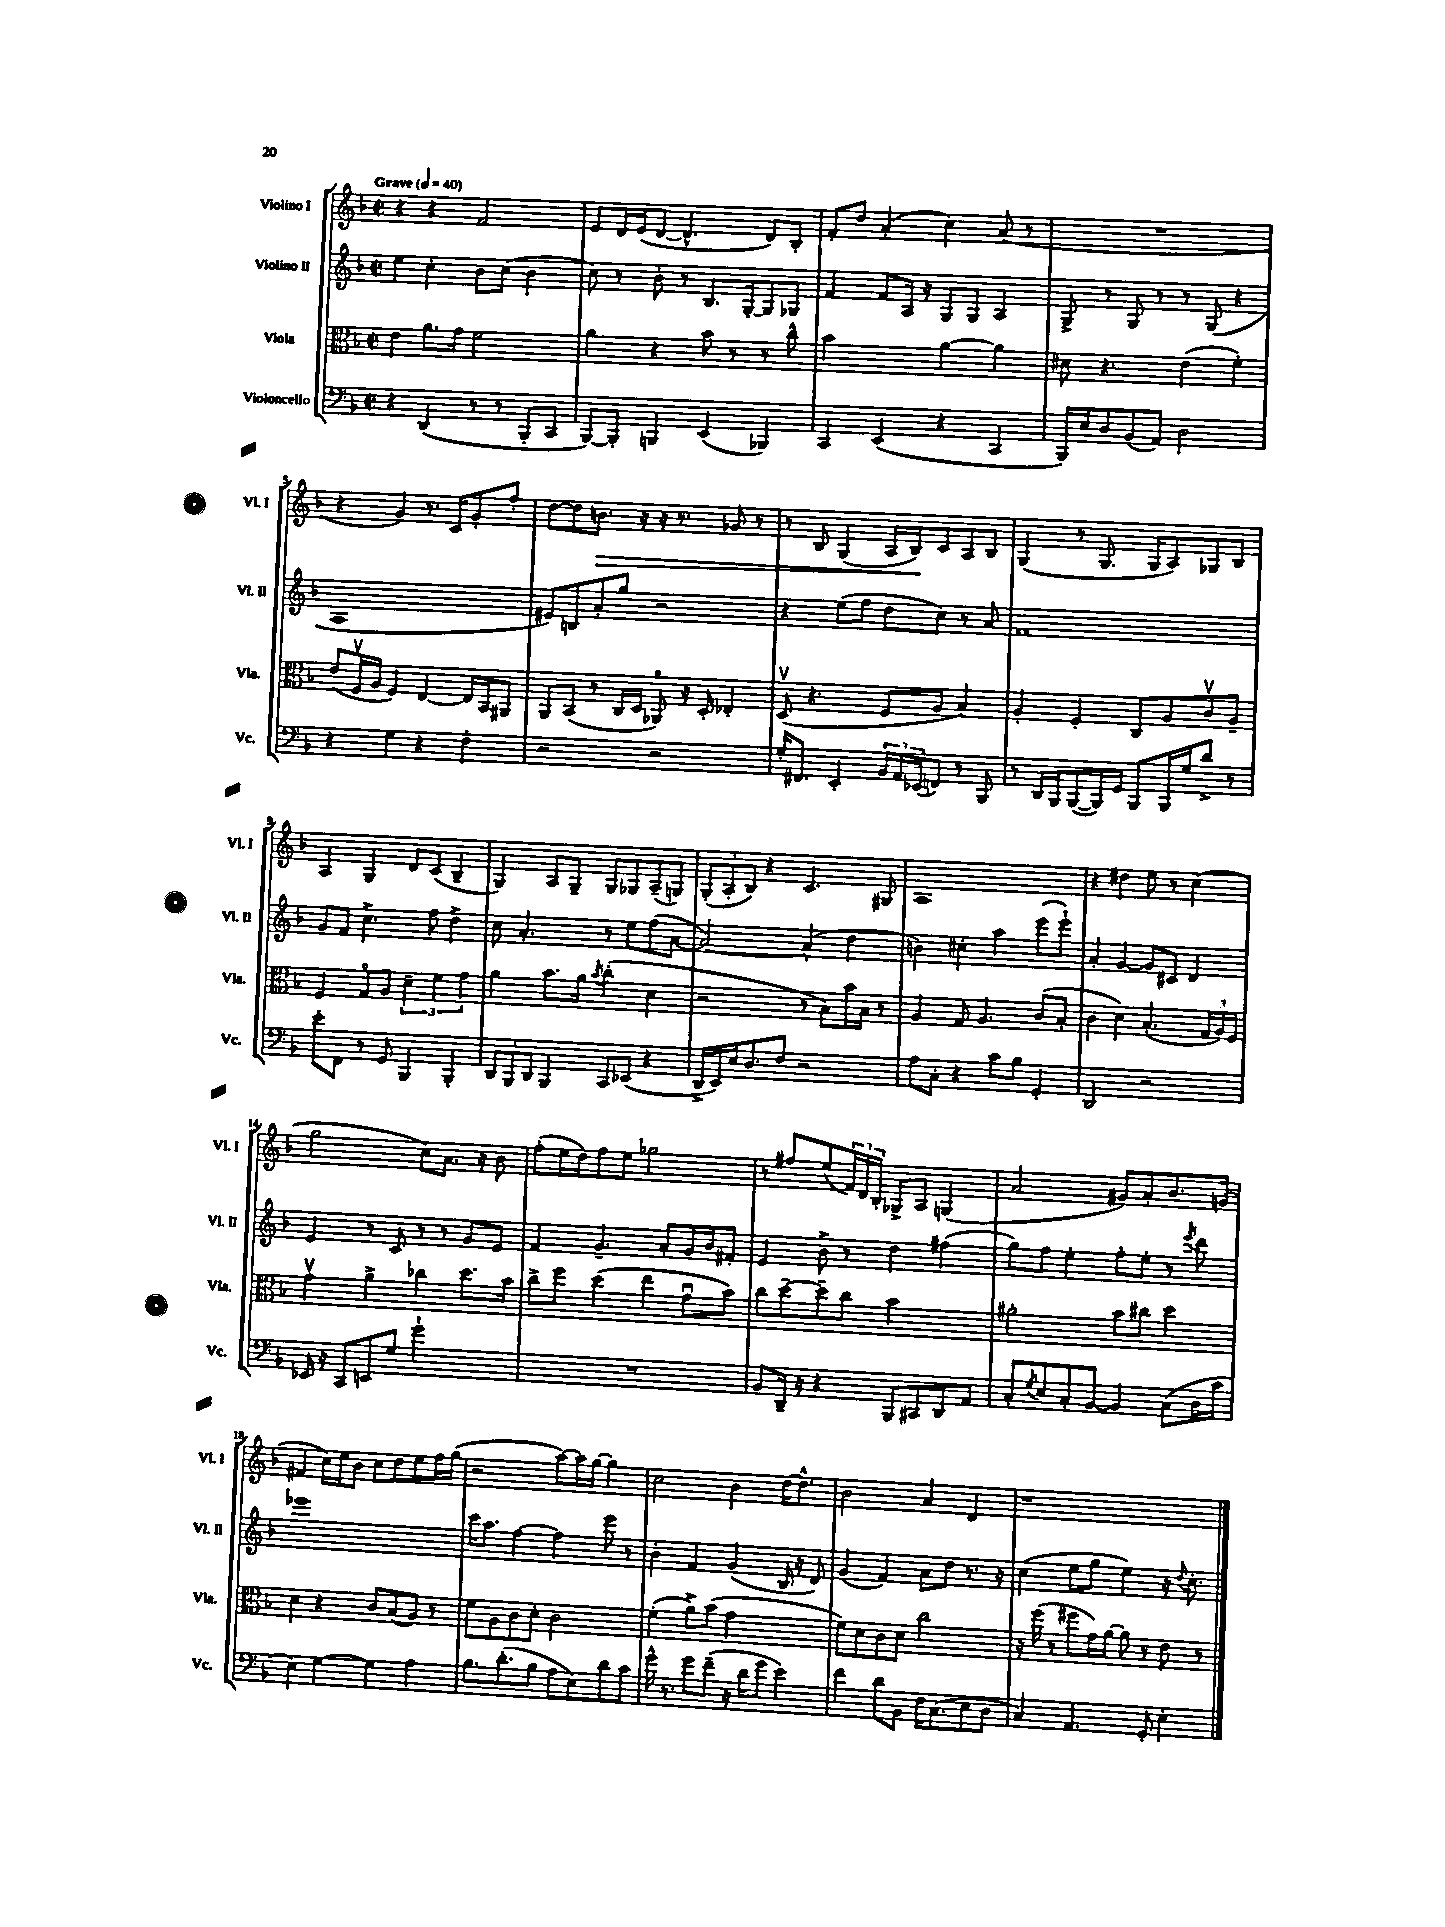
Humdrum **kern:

**kern	**kern	**kern	**kern	**dynam
*part4	*part3	*part2	*part1	*part1
*staff4	*staff3	*staff2	*staff1	*staff1
*I"Violoncello	*I"Viola	*I"Violino II	*I"Violino I	*
*I'Vc.	*I'Vla.	*I'Vl. II	*I'Vl. I	*
*clefF4	*clefC3	*clefG2	*clefG2	*
*k[b-]	*k[b-]	*k[b-]	*k[b-]	*
*M2/2	*M2/2	*M2/2	*M2/2	*
*met(c|)	*met(c|)	*met(c|)	*met(c|)	*
*MM40	*MM40	*MM40	*MM40	*
=1	=1	=1	=1	=1
!	!	!	!LO:TX:a:B:t=Grave	!
4r	4e\	4ee\	4r	.
(4DD/	8.a\L	4cc'\	4r	.
.	16g\Jk	.	.	.
8r	2f\	8b-\L	2f/	.
8r	.	(8cc\J	.	.
8BBB-'/L	.	4b-\	.	.
8CC/J	.	.	.	.
=2	=2	=2	=2	=2
[8BBB-/L)	4a\	8cc\)	8e/L	.
8BBB-'/J]	.	8r	16d/L	.
.	.	.	(16e/J	.
4BBBn/	4r	8b-'\	[8d/J	.
.	.	8r	4.d^^/]	.
(4EE/	8b-\	8.B-/L	.	.
.	8r	.	.	.
.	.	[16G'/k	.	.
4BBB-X/)	8r	8G/]	8d/L)	.
.	8cc^^\	8G-X/J	8B-'/J	.
=3	=3	=3	=3	=3
4CC/	2b-\	4f/	8f'/L	.
.	.	.	8dd/J	.
(4EE/	.	8f/L	(4a'/	.
.	.	16A/Jk	.	.
.	.	16r	.	.
4r	[4a\	8G/L	4cc\)	.
.	.	8G/J	.	.
4CC/	4a\]	4A/	(8a/	.
.	.	.	8r	.
=4	=4	=4	=4	=4
16BBB-/LL)	8d#X\	8G^/	1r	.
16E/J	.	.	.	.
8D/	4.r	8r	.	.
(8BB-/	.	8G/	.	.
8AA/J)	.	8r	.	.
2D\	(4e\	8r	.	.
.	.	(8G/	.	.
.	4f'\)	4r	.	.
!!LO:LB:g=z
=5	=5	=5	=5	=5
4r	(8e/L	1A	4r	.
.	16Fv/L	.	.	.
.	16A/JJ	.	.	.
4G\	4F/)	.	4g/)	.
4r	[4E/	.	8.r	.
.	.	.	16c/KL	.
4F'\	16E/LL]	.	8g'/	.
.	16BB-/J	.	.	.
.	8AA#X/J	.	8ff'/J	.
=6	=6	=6	=6	=6
2r	8AA/L	8e#X/L)	[8dd\L	.
.	(8BB-/J	8Bn/	8dd\]	.
!	!	!	!	!LO:HP:b
.	8r	8a'/	8.bn\J	>
.	16C/LL	8gg/J	.	.
.	16D/JJ	.	16r	.
2r	8AA-X/)	2r	16r	.
.	.	.	8.r	.
.	16r	.	.	.
.	16D'/	.	.	.
.	4E-X'/	.	8g-X/	.
.	.	.	8r	.
=7	=7	=7	=7	=7
16G'/KL	(8Dv/	4r	8r	.
8.FF#X/J	.	.	.	.
.	4.r	.	8B-/	.
4EE'/	.	(8ee\L	(4G/	.
.	.	8ff\J	.	.
24BB-/LL	8F/L	8dd\L	16A/LL	.
24AA/	.	.	.	.
.	.	.	16B-/J)	.
(24EE-X/J	.	.	.	.
8FFn/J)	8A/J	8cc\J)	8c/	]
8r	4B-/)	8r	8A/	.
8BBB-/	.	8a/	8B-/J	.
=8	=8	=8	=8	=8
8r	4A'/	1f	(4G/	.
16DD/LL	.	.	.	.
16BBB-/J	.	.	.	.
([8BBB-/	4F'/	.	8r	.
16BBB-/L])	.	.	8.G/	.
16GG/JJ	.	.	.	.
8BBB-/L	8C/L	.	.	.
.	.	.	16G/KL	.
16BBB-/L	8A/	.	8A/)	.
16G/J	.	.	.	.
8d^/J	8cv/	.	8G-X/	.
8r	8A~/J	.	8B-/J	.
!!LO:LB:g=z
=9	=9	=9	=9	=9
8e'\L	4F/	8g/L	4A/	.
8FF\J	.	8f/J	.	.
8r	8G/L	4.cc^\	4G/	.
8GG/	8A/J	.	.	.
4BBB-/	6d~\	.	8d/L	.
.	.	8ff\	(8c/J	.
.	6f\	.	.	.
4BBB-'/	.	4dd^\	4B-~/	.
.	6g\	.	.	.
=10	=10	=10	=10	=10
12DD/L	4a\	8cc\	4G/)	.
12BBB-/	.	.	.	.
.	.	4.a'/	.	.
12DD/J	.	.	.	.
4BBB-/	8.b-\L	.	8A/L	.
.	.	.	8G~/J	.
.	16a\Jk	.	.	.
.	8qb-/	.	.	.
8CC/L	(4cc'\	8r	8G/L	.
(8EE-X/J	.	8ee\L	8G-X/	.
4r	4d\	(8ff\	(8A~/	.
.	.	[8a\J	8Gn/J)	.
=11	=11	=11	=11	=11
16DD^/LL	2r	2a/_)	(12G'/L	.
16EE/)	.	.	.	.
.	.	.	12A'/	.
16E/J	.	.	.	.
.	.	.	12B-/J)	.
8.D/	.	.	.	.
.	.	.	4r	.
8F/J	.	.	.	.
2r	8r	(4a'/]	4.c/	.
.	8B-\L)	.	.	.
.	16b-\L	4dd\	.	.
.	16B-\JJ	.	.	.
.	8r	.	8G#X/	.
=12	=12	=12	=12	=12
8A\L	4A/	4bn\)	1A	.
8C'\J	.	.	.	.
4r	8G/	4cc#X'\	.	.
.	4.A/	.	.	.
8c\L	.	4aa\	.	.
8B-\J	.	.	.	.
4GG'/	(8c/L	(8eee\L	.	.
.	8B-'/J	8eee`\J)	.	.
=13	=13	=13	=13	=13
2DD/	4c\	4a'/	4r	.
.	4d\)	[4g/	4dd#X\	.
2r	(4.B-'/	8g/L]	8ee\	.
.	.	8c#X/J	8r	.
.	.	4d/	(4cc\	.
.	24G/LL	.	.	.
.	24A/)	.	.	.
.	24F/JJ	.	.	.
!!LO:LB:g=z
=14	=14	=14	=14	=14
16EE-X/	4gv\	4e/	2gg\	.
16r	.	.	.	.
8CC/L	.	.	.	.
8EEn/	4a^\	8r	.	.
8G/J	.	8c/	.	.
2g`\	4cc-X\	8r	8cc\L)	.
.	.	8r	8.a\J	.
.	8.dd\L	8g/L	.	.
.	.	.	16r	.
.	.	8e/J	8b-\	.
.	16b-\Jk	.	.	.
=15	=15	=15	=15	=15
1r	8cc^\L	4f/	(8ff'\L	.
.	8ff\J	.	16ee\L	.
.	.	.	16dd\J)	.
.	(4dd\	4.g~/	8ff\	.
.	.	.	8ee\J	.
.	4ee\	.	2gg-X\	.
.	.	8a'/L	.	.
.	8gu\L	16g/L	.	.
.	.	16b-/J	.	.
.	8b-\J)	8f#X'/J	.	.
=16	=16	=16	=16	=16
8BB-/L	8cc\L	4e/	8r	.
16DD~/Jk	[8dd~\	.	8ff#X/L	.
16r	.	.	.	.
4r	8dd~\]	8b-^\	(8ee/	.
.	8cc\J	8r	24f/L)	.
.	.	.	24d/	.
.	.	.	24B-'/JJ	.
8BBB-/L	2b-\	4dd\	8G-X^/L	.
8CC#X/	.	.	8A/J	.
8DD/	.	(4ff#X\	(4Gn/	.
8AA/J	.	.	.	.
=17	=17	=17	=17	=17
8C'/L	2a#X'\	8gg\L)	2a/	.
8qG/	.	.	.	.
8E/	.	8ff\J	.	.
8C'/	.	4ee'\	.	.
[8BB-/J	.	.	.	.
4BB-/]	8b-\L	8ff'\L	8g#X/L)	.
.	8cc#X\J	8ee'\J	8a'/	.
(8C\L	4dd\	8r	8.b-/	.
.	.	8qeee/	.	.
16D\L	.	8ddd\	.	.
16c\JJ	.	.	(16gn/Jk	.
!!LO:LB:g=z
=18	=18	=18	=18	=18
4E\)	4d\	1eee-X	4f#X/	.
[4G\	4r	.	16cc\LL)	.
.	.	.	16ee\J	.
.	.	.	8b-\J	.
4G\]	8c/L	.	8cc\L	.
.	(8B-/	.	8dd\	.
4A\	8A/J)	.	8ee\	.
.	8r	.	16ff\L	.
.	.	.	(16gg\JJ	.
=19	=19	=19	=19	=19
8.B-\L	8f\L	16ccc\KL	2r	.
.	.	8.aa\J	.	.
.	8A\	.	.	.
(8.d'\	.	.	.	.
.	8c\	[4ff\	.	.
8B-\J	8d'\J	.	.	.
8A\L	2c\	4ff\]	[8aa\L)	.
8E\)	.	.	16aa\L]	.
.	.	.	[16gg\JJ	.
8d\	.	8eee\	4gg\]	.
8c\J	.	8r	.	.
=20	=20	=20	=20	=20
16g^^\	(4f'\	4b-'\	2cc\	.
8.r	.	.	.	.
8g\L	8a^\L)	4f/	.	.
(8f~\J	(8b-\J	.	.	.
16r	2g\	(4g/	4b-\	.
16d\KL	.	.	.	.
8g\J	.	.	.	.
4e\)	.	16B-/	[16dd\KL	.
.	.	16r	8.dd^^\J]	.
.	.	8d/)	.	.
=21	=21	=21	=21	=21
4f\	8f\L)	(4g/	2b-\	.
.	8d\	.	.	.
8d\L	8c\	4f/)	.	.
8BB-\J	8d\J	.	.	.
16F\KL	2cc\	8a\L	4a/	.
(8.C\	.	.	.	.
.	.	8dd\J	.	.
8E\	.	8.r	4d/	.
8D\J	.	.	.	.
.	.	16r	.	.
=22	=22	=22	=22	=22
4C/)	16r	(4cc\	1r	.
.	(16ff\	.	.	.
.	8r	.	.	.
4.AA/	8ff#X\L	8ee\L	.	.
.	16g\L)	8gg\J	.	.
.	[16a\JJ	.	.	.
.	8a\]	4ee\)	.	.
8GG'/	8r	.	.	.
4E'\	8e\	16r	.	.
.	.	8qqdd/	.	.
.	.	8.cc'\	.	.
.	8r	.	.	.
==	==	==	==	==
*-	*-	*-	*-	*-
